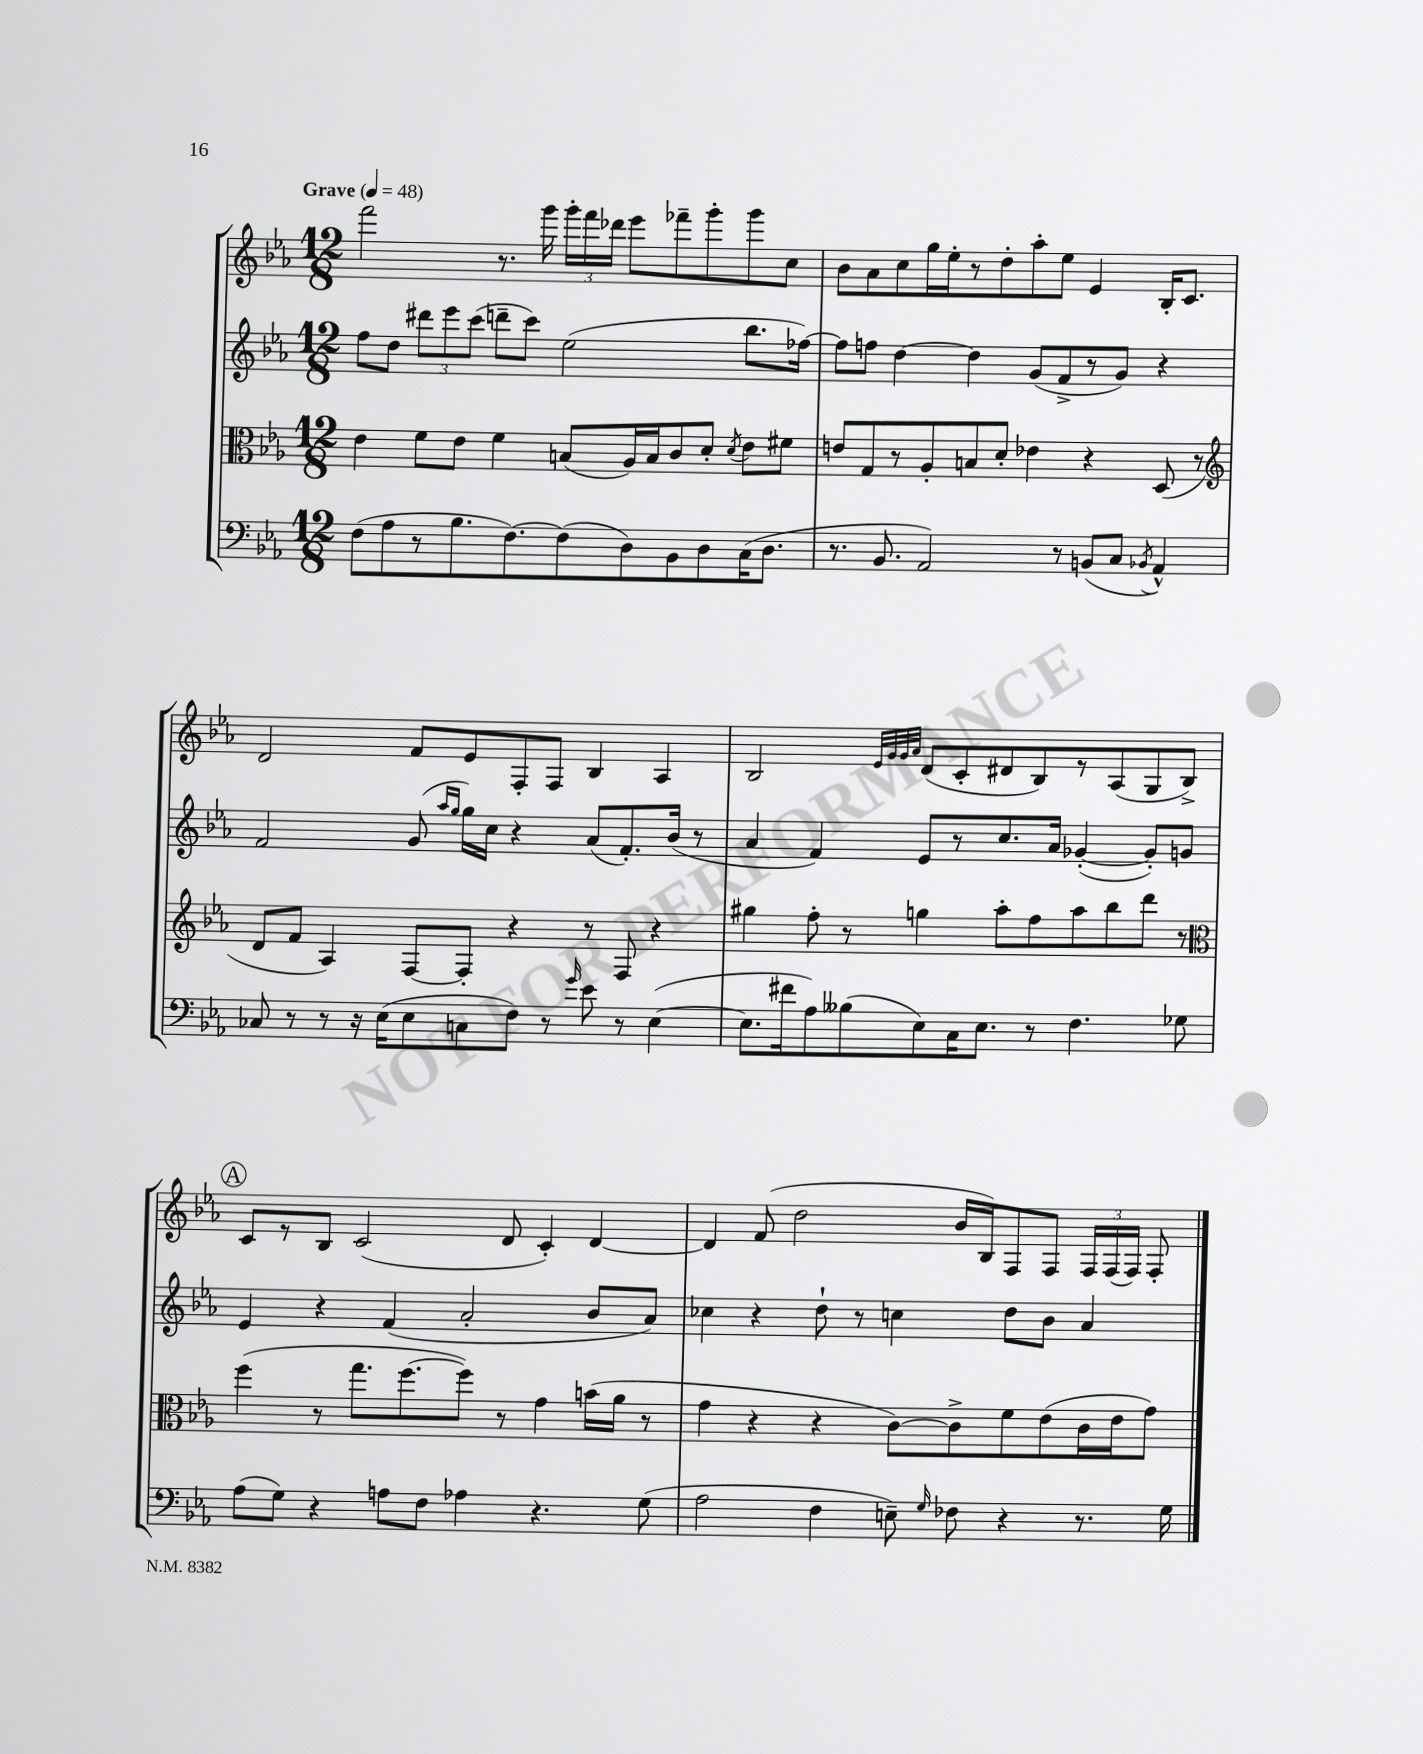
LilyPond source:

<<
\new StaffGroup <<
\new Staff = "s0" {
    \clef treble \key ees \major \numericTimeSignature \time 12/8 \tempo "Grave" 4 = 48
    \autoBeamOff f'''2 r8. g'''16 \tuplet 3/2 { g'''16[-. f'''16 des'''16] } ees'''8[ fes'''8-- g'''8-. g'''8 c''8] |
    bes'8[ aes'8 c''8 g''16 ees''16-. r8 d''8-. aes''8-. ees''8] ees'4 bes16[-. c'8.] |
    d'2 f'8[ ees'8 f8-. f8] bes4 aes4 |
    bes2 \grace { ees'32[ g'32 g'32 aes'32] } d'8[( c'8-. dis'8 bes8) r8 aes8( g8 bes8]->) |
    \mark \markup { \circle "A" } c'8[ r8 bes8] c'2( d'8 c'4-.) d'4~ |
    d'4 f'8( d''2 bes'16[ bes16) f8 f8] \tuplet 3/2 { f16[ f16( f16]) } f8-. \bar "|." |
}
\new Staff = "s1" {
    \clef treble \key ees \major \numericTimeSignature \time 12/8
    \autoBeamOff f''8[ d''8] \tuplet 3/2 { dis'''8[ ees'''8 c'''8]( } d'''8[-- c'''8]) ees''2( bes''8.[ fes''16]~) |
    fes''8[ f''8] d''4~ d''4 g'8[( f'8-> r8 g'8]) r4 |
    f'2 g'8( \grace { aes''16[ g''16] } g''16[) c''16] r4 aes'8[( f'8.-.) bes'16]( r8 |
    aes'4 f'4) ees'8[ r8 c''8. aes'16] ges'4~-.( ges'8[-.) g'8] |
    \mark \markup { \circle "A" } ees'4 r4 f'4( aes'2-. bes'8[ aes'8]) |
    ces''4 r4 d''8-! r8 c''4 d''8[ bes'8] aes'4 \bar "|." |
}
\new Staff = "s2" {
    \clef alto \key ees \major \numericTimeSignature \time 12/8
    \autoBeamOff ees'4 f'8[ ees'8] f'4 b8[( aes16) b16 c'8 d'8]-. \acciaccatura { d'8 } ees'8[ fis'8] |
    e'8[ g8 r8 aes8-. b8 d'8]-. ees'4 r4 d8( r8 |
    \clef treble d'8[ f'8] aes4) f8[~ f8]-. r4 r8 f8 r4 |
    gis''4 f''8-. r8 g''4 aes''8[-. f''8 aes''8 bes''8 d'''8] r8 |
    \mark \markup { \circle "A" } \clef alto f''4( r8 g''8.[ f''8.~ f''8]) r8 g'4 b'16[( aes'16] r8 |
    g'4 r4 r4 c'8[~) c'8-> f'8 ees'8( c'16 ees'16 g'8]) \bar "|." |
}
\new Staff = "s3" {
    \clef bass \key ees \major \numericTimeSignature \time 12/8
    \autoBeamOff f8[( aes8 r8 bes8. f8.~) f8( d8) bes,8 d8 c16( d8.] |
    r8. bes,8. aes,2) r8 b,8[( c8] \acciaccatura { bes,8 } aes,4-^) |
    ces8 r8 r8 r16 ees16[( ees8 c8 f8]) r8 \grace { g'16 } ees'8 r8 ees4~( |
    ees8.[ fis'16 aes8) beses8( ees8) c16 ees8.] r8 f4. ges8 |
    \mark \markup { \circle "A" } aes8[( g8]) r4 a8[ f8] aes4 r4. g8( |
    aes2 f4 e8--) \grace { g16 } fes8 r4 r8. g16 \bar "|." |
}
>>
>>
\layout { \context { \Score \remove "Bar_number_engraver" } }
